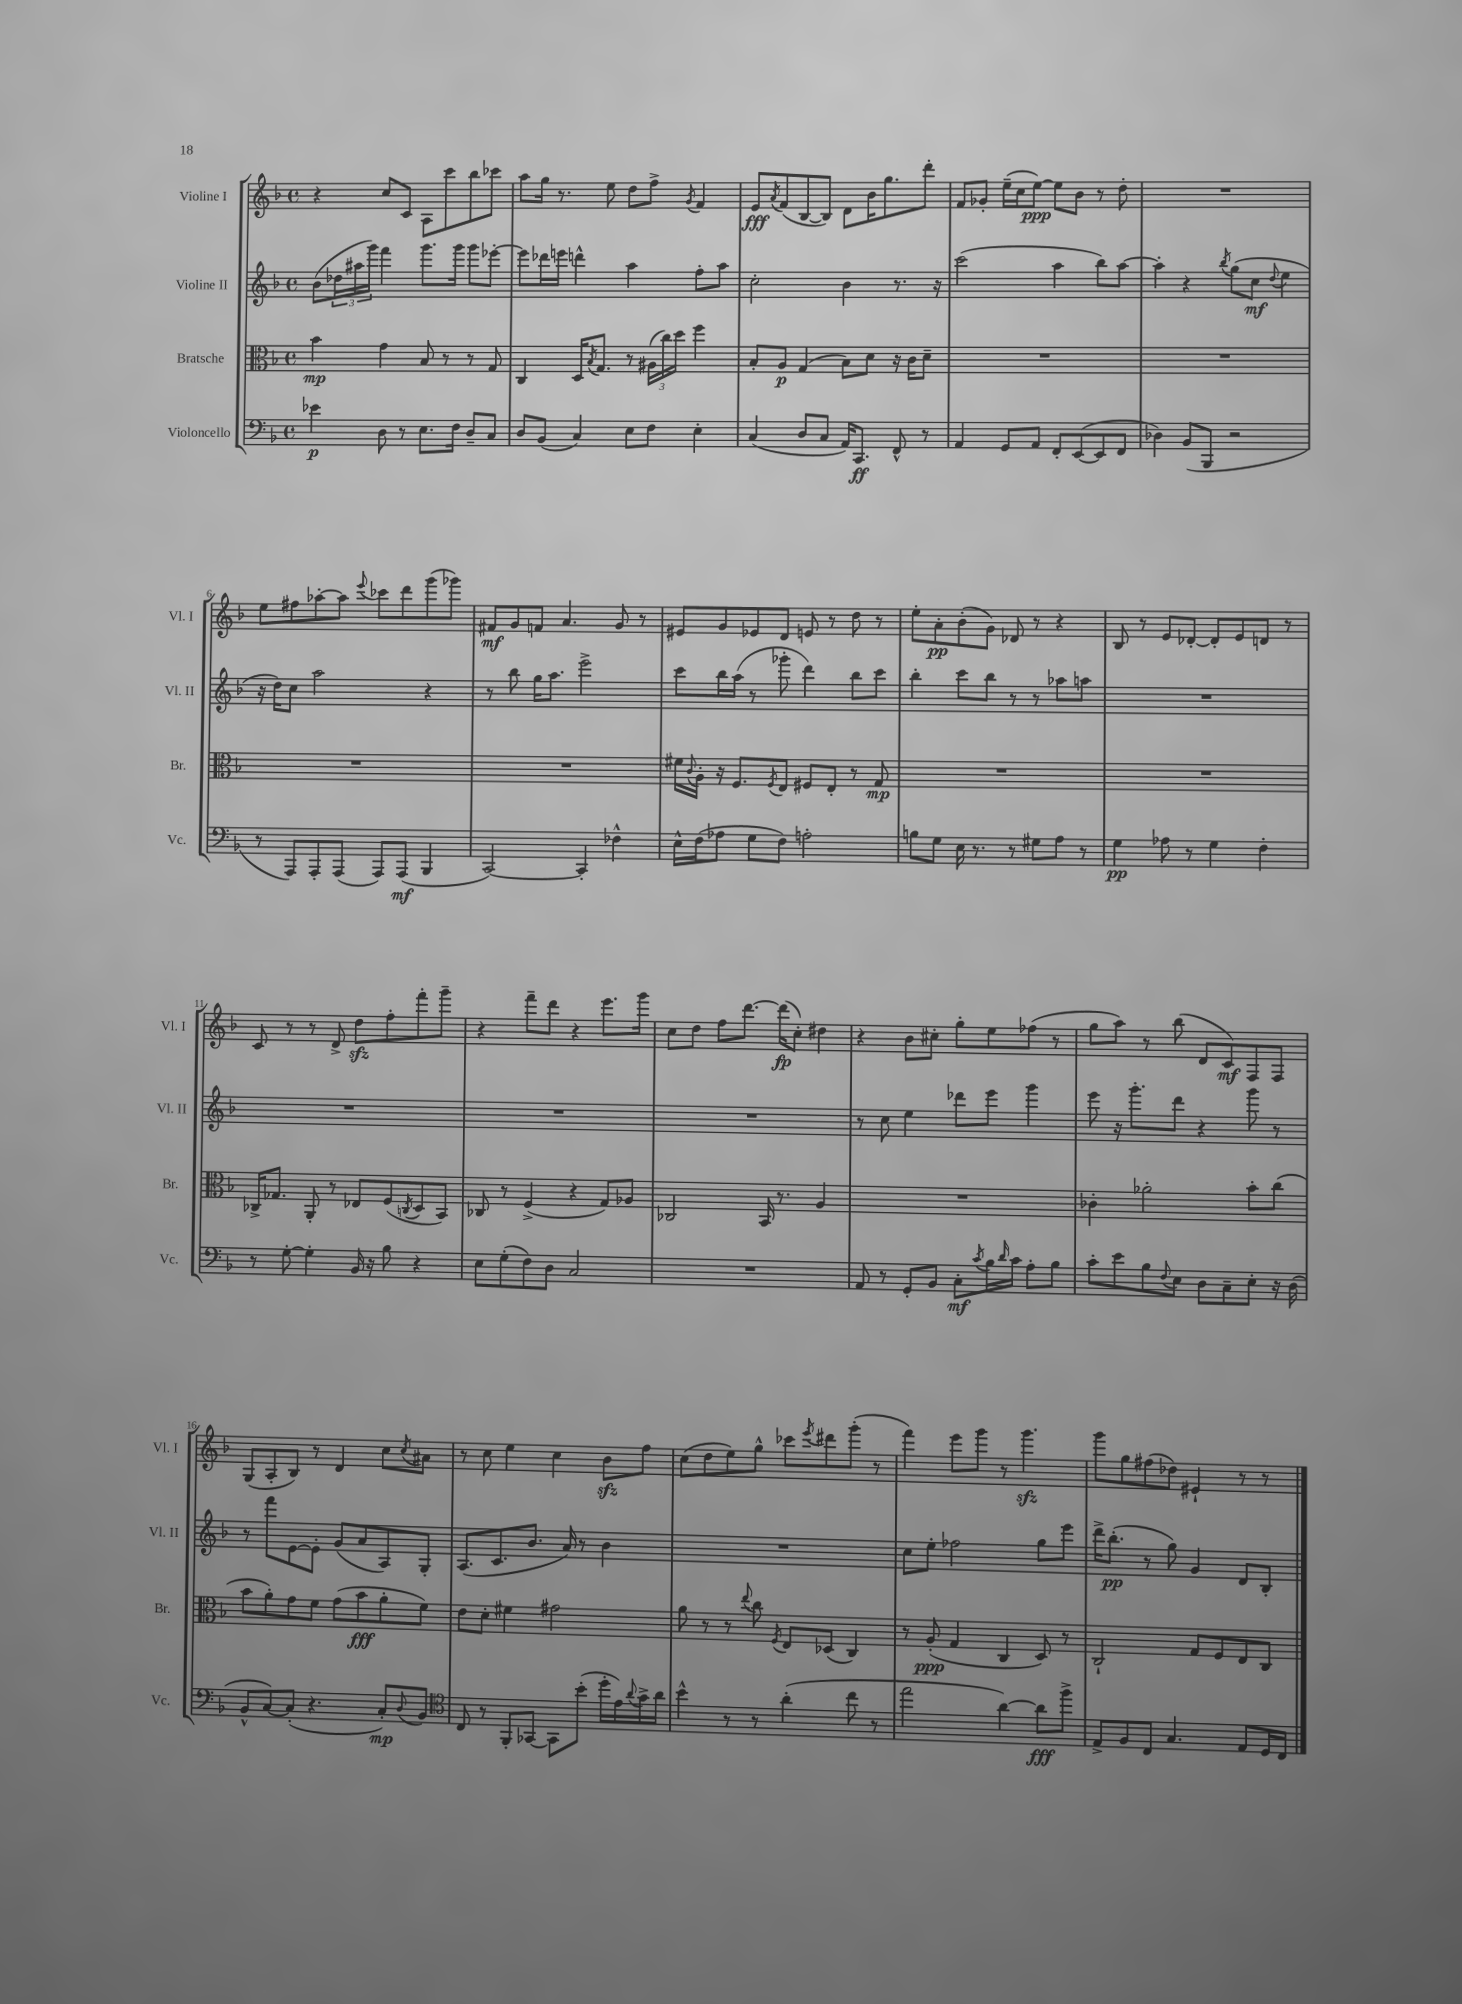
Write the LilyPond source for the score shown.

<<
\new StaffGroup <<
\new Staff = "s0" \with { instrumentName = "Violine I" shortInstrumentName = "Vl. I" } {
    \clef treble \key f \major \defaultTimeSignature \time 4/4
    r4 c''8 c'8 a8 c'''8 bes''8 ces'''8 |
    a''8 g''16 r8. e''8 d''8 f''8-> \acciaccatura { g'8 } f'4 |
    e'8\fff \acciaccatura { a'8 } f'8( bes8~ bes8) d'8 bes'16 g''8. d'''8-. |
    f'8 ges'8-. e''16--( c''16 e''8~\ppp) e''8 bes'8 r8 d''8-. |
    R1 |
    e''8 fis''8 aes''8~-. aes''8 \appoggiatura { e'''8 } ces'''8 d'''8 g'''8( ges'''8) |
    fis'8\mf g'8 f'8 a'4. g'8 r8 |
    eis'8 g'8 ees'8 d'8 e'8 r8 d''8 r8 |
    e''8-. a'8-.\pp bes'8-.( g'8) des'8 r8 r4 |
    bes8 r8 e'8 des'8~-. des'8-. e'8 d'8 r8 |
    c'8 r8 r8 d'8-> d''8\sfz f''8-. f'''8-. g'''8-- |
    r4 f'''8-- d'''8 r4 e'''8. g'''16 |
    c''8 d''8 f''8 d'''8.~ d'''16\fp( c''8-.) dis''4 |
    r4 bes'8 cis''8-. g''8-. e''8 fes''8( r8 |
    g''8 a''8) r8 bes''8( d'8 c'8\mf) f8 f8 |
    g8( a8-. bes8) r8 d'4 c''8 \acciaccatura { c''8 } ais'8 |
    r8 c''8 e''4 c''4 bes'8\sfz f''8 |
    c''8( d''8 e''8) g''8-^ ces'''8 \acciaccatura { e'''8 } dis'''8 g'''8-.( r8 |
    f'''4) e'''8 g'''8 r8 g'''4.\sfz |
    g'''8 g''8 fis''8( des''8) eis'4-! r8 r8 \bar "|." |
}
\new Staff = "s1" \with { instrumentName = "Violine II" shortInstrumentName = "Vl. II" } {
    \clef treble \key f \major \defaultTimeSignature \time 4/4
    bes'8( \tuplet 3/2 { des''16 ais''16 g'''16) } f'''4 g'''8. g'''16 g'''8 ees'''8~-. |
    ees'''8 des'''16 e'''16 d'''4-^ a''4 f''8-. a''8 |
    c''2-. bes'4 r8. r16 |
    c'''2( a''4 bes''8) a''8~ |
    a''4-. r4 \acciaccatura { bes''8 } g''8( c''8\mf \appoggiatura { d''8 } e''4 |
    r16 d''16) c''8 a''2 r4 |
    r8 bes''8 g''16 a''8. e'''2-> |
    c'''8 bes''16 a''16( r8 ges'''8-. d'''4) bes''8 c'''8 |
    bes''4-. c'''8 bes''8 r8 r8 aes''8 a''8 |
    R1 |
    R1 |
    R1 |
    R1 |
    r8 c''8 e''4 des'''8 e'''8 g'''4 |
    e'''8 r16 g'''8.-. d'''8 r4 g'''8 r8 |
    r8 f'''8 e'8~ e'8-. g'8( a'8 a8) g8-. |
    a8.( c'8. bes'8. a'16) r8 bes'4 |
    R1 |
    c''8 e''8-. fes''2 g''8 e'''8 |
    d'''16-> bes''8.-.\pp( r8 g''8) g'4 d'8 bes8-. \bar "|." |
}
\new Staff = "s2" \with { instrumentName = "Bratsche" shortInstrumentName = "Br." } {
    \clef alto \key f \major \defaultTimeSignature \time 4/4
    bes'4\mp g'4 bes8 r8 r8 g8 |
    c4 d16 \acciaccatura { bes8 } g8. r8 \tuplet 3/2 { ais16( c''16) d''16 } f''4 |
    bes8-. a8\p g4( bes8) d'8 r16 c'16 d'8-- |
    R1 |
    R1 |
    R1 |
    R1 |
    fis'16 \appoggiatura { c'8 } a16-. r16 f8. \acciaccatura { f8 } e8 fis8 e8-. r8 g8\mp |
    R1 |
    R1 |
    ces16-> ges8. a,8-. r8 ees8 f8( \acciaccatura { c8 } d8 bes,8) |
    ces8 r8 f4->( r4 g8) aes8 |
    ces2 bes,16 r8. a4 |
    R1 |
    ces'4-. aes'2-. bes'8-. c''8( |
    bes'8 a'8-.) g'8 f'8 g'8( bes'8\fff a'8-. f'8) |
    e'8 d'8-. fis'4 gis'2 |
    a'8 r8 r8 \appoggiatura { e''8 } c''8 \acciaccatura { f8 } e8 des8( c4) |
    r8 a8-.\ppp( g4 c4 d8) r8 |
    c2-! g8 f8 e8 c8 \bar "|." |
}
\new Staff = "s3" \with { instrumentName = "Violoncello" shortInstrumentName = "Vc." } {
    \clef bass \key f \major \defaultTimeSignature \time 4/4
    ees'4\p d8 r8 e8. f16 d8-- c8 |
    d8 bes,8( c4) e8 f8 e4-. |
    c4( d8 c8 a,16) c,8.\ff f,8-^ r8 |
    a,4 g,8 a,8 f,8-. e,8~( e,8 f,8 |
    des4) bes,8( bes,,8 r2 |
    r8 a,,8) a,,8-. a,,8( a,,8) a,,8\mf( bes,,4 |
    c,2~) c,4-. fes4-^ |
    e16-^ f16( aes8 g8 f8) a2-. |
    b8 g8 e16 r8. r8 gis8 a8 r8 |
    g4\pp aes8 r8 g4 f4-. |
    r8 g8~-. g4-. bes,16 r16 bes8 r4 |
    e8 g8-.( f8) d8 c2 |
    R1 |
    a,8 r8 g,8-. bes,8 c8-.\mf \acciaccatura { c'8 } bes16 \grace { d'16 } c'16 a8-. bes8 |
    c'8-. e'8 bes8 \appoggiatura { f8 } e8 d8 c8-- e8-. r16 d16( |
    bes,8-^ c8~) c8-.( r4. c8-.\mp) \appoggiatura { d8 } bes,8 |
    \clef tenor c8 r8 f,8-. ges,8~ ges,8 bes'8-.( d''16-. e'16) \appoggiatura { a'8 } g'16-> a'16 |
    bes'4-^ r8 r8 a'4-.( c''8 r8 |
    e''2 a'4~) a'8\fff f''8-> |
    e8-> f8 c8 g4. e8 d16 c16 \bar "|." |
}
>>
>>
